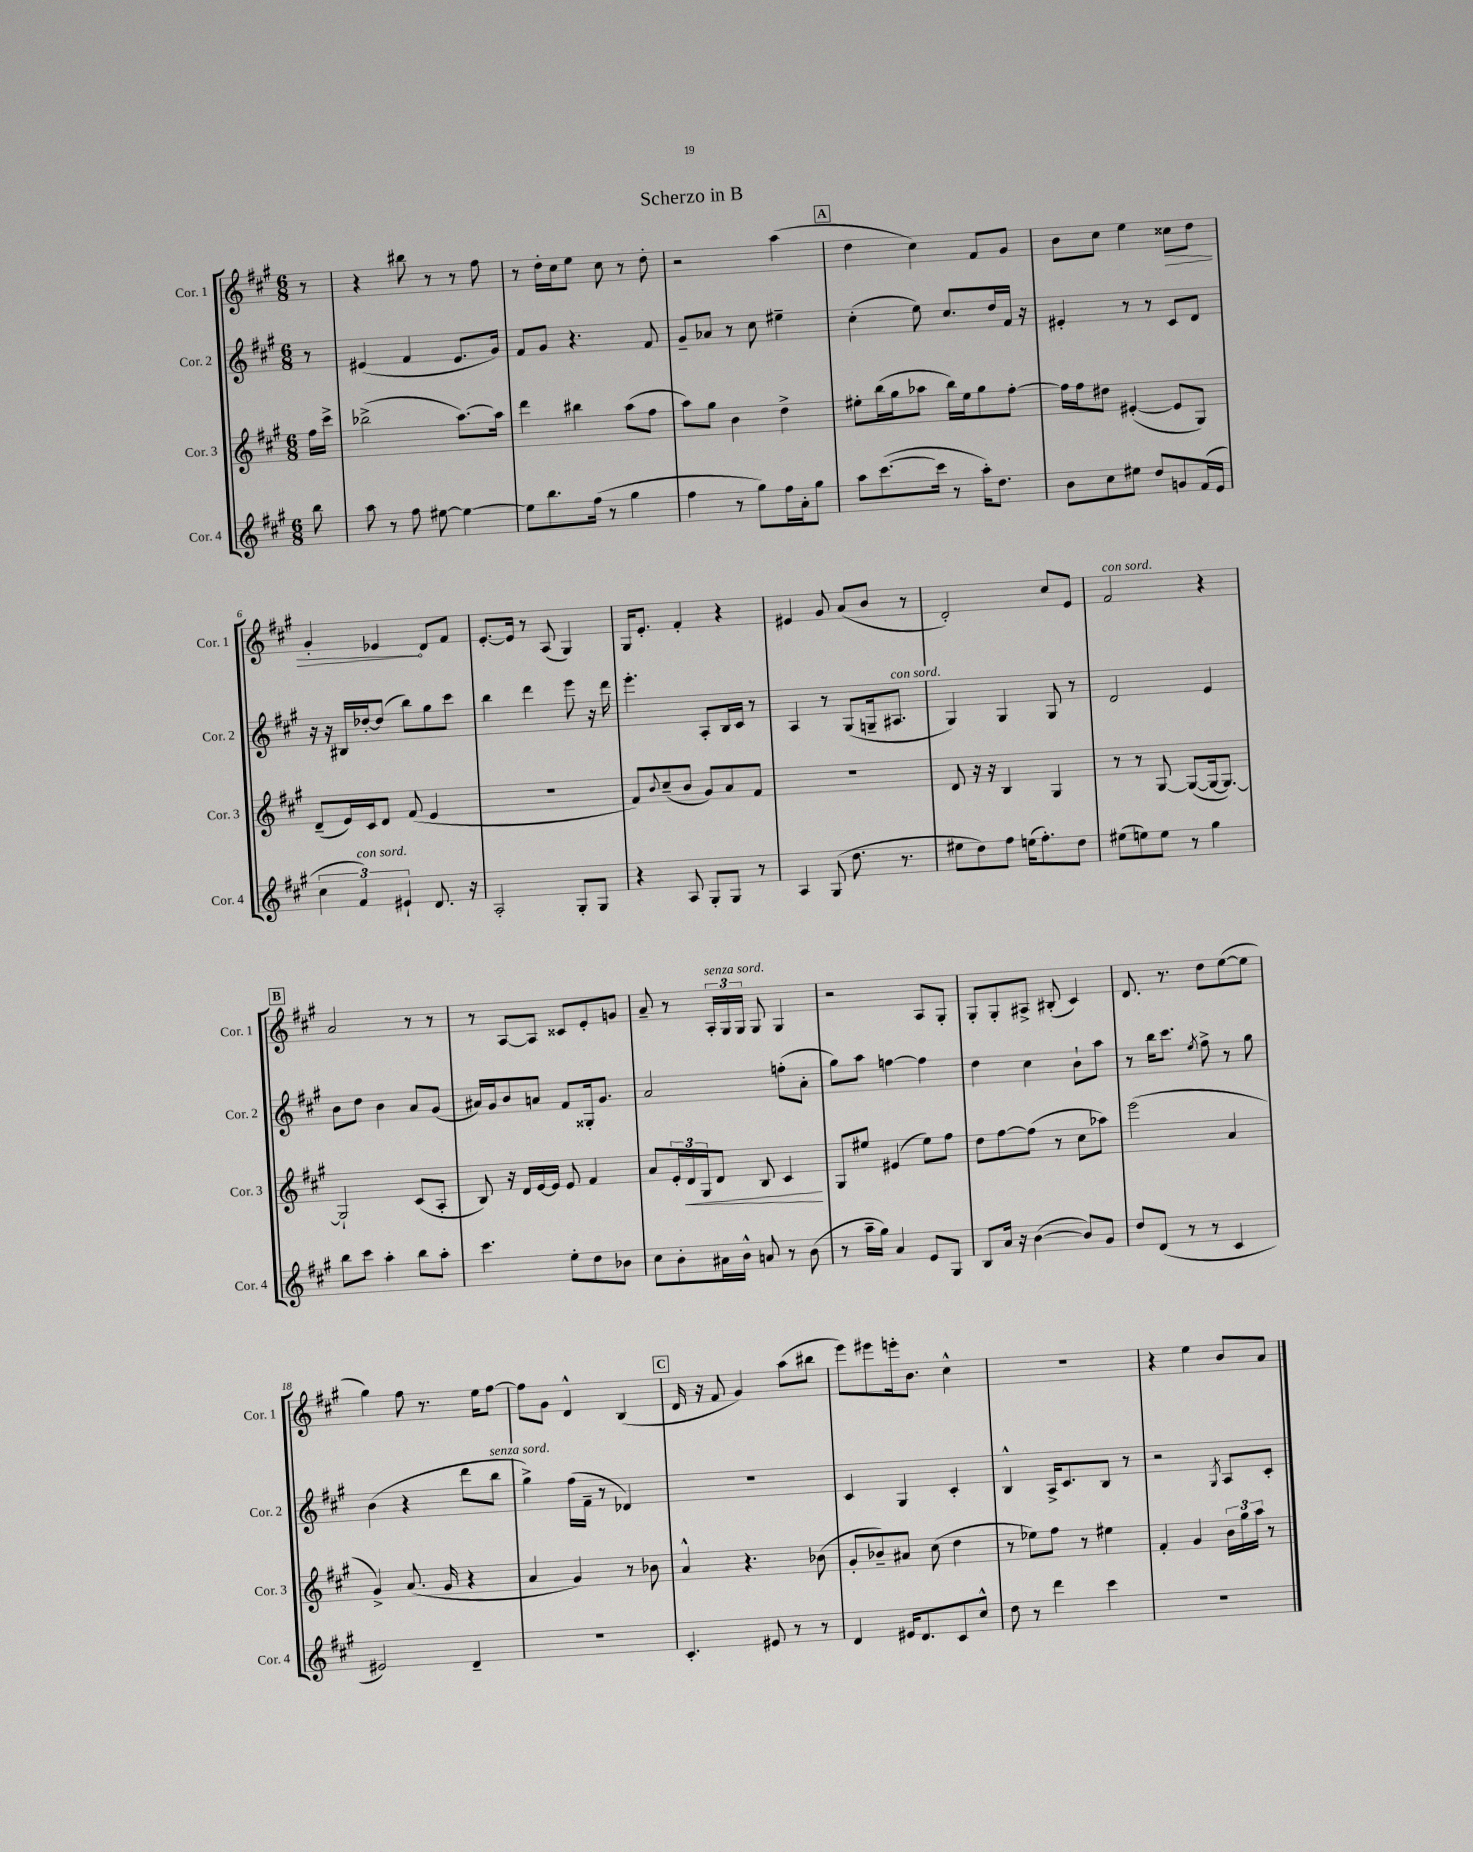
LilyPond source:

\header { title = "Scherzo in B" }
<<
\new StaffGroup <<
\new Staff = "s0" \with { instrumentName = "Cor. 1" shortInstrumentName = "Cor. 1" } {
    \clef treble \key a \major \numericTimeSignature \time 6/8 \partial 8
    r8 |
    r4 bis''8 r8 r8 fis''8 |
    r8 d''16-. cis''16 e''8 cis''8 r8 d''8-. |
    r2 a''4( |
    \mark \markup { \box "A" } d''4 cis''4) fis'8 gis'8 |
    b'8 cis''8 e''4 \once \override Hairpin.circled-tip = ##t cisis''8\> d''8 |
    gis'4-. ees'4\! d'8 fis'8 |
    e'8.~-. e'16 r8 a8( gis4) |
    gis16 e'8.-. fis'4-. r4 |
    eis'4 gis'8 a'8( b'8 r8 |
    d'2-.) cis''8 e'8 |
    fis'2^\markup { \italic "con sord." } r4 |
    \mark \markup { \box "B" } a'2 r8 r8 |
    r8 a8~ a8 cisis'8 e'8-. g'8 |
    a'8-- r8 \tuplet 3/2 { a16-.^\markup { \italic "senza sord." } gis16 gis16 } gis8 gis4 |
    r2 a8 gis8-. |
    gis8-. gis8-. ais8-> bis8-.( cis'4) |
    d'8. r8. d''8 e''8~( e''8 |
    gis''4) fis''8 r8. e''16 fis''8~ |
    fis''8 gis'8 d'4-^ b4( |
    \mark \markup { \box "C" } d'16 r16 fis'8 gis'4) a''8( bis''8 |
    e'''8) eis'''8 e'''16-. b'8. cis''4-^ |
    R2. |
    r4 e''4 b'8 a'8 \bar "|." |
}
\new Staff = "s1" \with { instrumentName = "Cor. 2" shortInstrumentName = "Cor. 2" } {
    \clef treble \key a \major \numericTimeSignature \time 6/8 \partial 8
    r8 |
    eis'4( fis'4 eis'8. gis'16) |
    fis'8 gis'8 r4. fis'8 |
    gis'8-- aes'8 r8 cis''8 eis''4-- |
    \mark \markup { \box "A" } cis''4-.( e''8) cis''8. d''16 fis'16 r16 |
    eis'4-. r8 r8 cis'8 d'8 |
    r16 r16 bis16 des''16~-. des''8( b''8) gis''8 cis'''8 |
    b''4 d'''4 e'''8 r16 d'''16 |
    e'''4.-. a8-. b16 cis'16 r8 |
    a4 r8 gis8( g16-- ais8.^\markup { \italic "con sord." } |
    gis4) gis4 gis8 r8 |
    d'2 e'4 |
    \mark \markup { \box "B" } b'8 d''8 b'4 a'8 gis'8( |
    ais'16) gis'16 b'8 a'8 fis'8 gisis16-. gis'8. |
    a'2 f''8-.( a'8-. |
    gis''8) a''8 f''4~ f''4 |
    d''4 cis''4 b'8-! a''8 |
    r8 b''16 cis'''8. \acciaccatura { e''8 } fis''8-> r8 gis''8 |
    b'4( r4 d'''8 b''8^\markup { \italic "senza sord." } |
    gis''4->) fis''16( fis'16-- r8 des'4) |
    \mark \markup { \box "C" } R2. |
    cis'4 gis4 cis'4-. |
    b4-^ a16-> cis'8. b8 r8 |
    r2 \acciaccatura { gis8 } a8 cis'8-. \bar "|." |
}
\new Staff = "s2" \with { instrumentName = "Cor. 3" shortInstrumentName = "Cor. 3" } {
    \clef treble \key a \major \numericTimeSignature \time 6/8 \partial 8
    fis''16 cis'''16-> |
    bes''2->( a''8.~) a''16 |
    d'''4 bis''4 a''8( fis''8 |
    a''8) gis''8 b'4 d''4-> |
    \mark \markup { \box "A" } eis''8-. b''16( gis''16 aes''8 b''16) eis''16 gis''8 fis''8~-. |
    fis''16 fis''16 dis''8 eis'4~-.( eis'8 gis8) |
    d'8--( e'16) cis'16 d'8 fis'8( e'4 |
    R2. |
    fis'8) \appoggiatura { b'8 } cis''8--( b'8 gis'8) a'8 fis'8 |
    r2. |
    d'8 r16 r16 b4 gis4 |
    r8 r8 gis8~ gis8~( gis16~ gis8.~) |
    \mark \markup { \box "B" } gis2-! cis'8( a8-. |
    b8) r16 d'16 e'16~ e'16 e'8 fis'4 |
    a'8 \tuplet 3/2 { e'16-. d'16\< gis16 } d'8 b8 cis'4\! |
    gis8 eis''8 eis'4( eis''8) fis''8 |
    d''8 fis''8~ fis''8( r8 cis''8 aes''8) |
    e'''2( a'4 |
    gis'4->) a'8.( gis'16 r4 |
    a'4 gis'4) r8 bes'8 |
    \mark \markup { \box "C" } a'4-^ r4. bes'8( |
    gis'8-. bes'8--) ais'8 cis''8( d''4 |
    r8 ees''8) fis''8 r8 eis''4 |
    fis'4-. gis'4 \tuplet 3/2 { b'16 gis''16 a''16 } r8 \bar "|." |
}
\new Staff = "s3" \with { instrumentName = "Cor. 4" shortInstrumentName = "Cor. 4" } {
    \clef treble \key a \major \numericTimeSignature \time 6/8 \partial 8
    b''8 |
    a''8 r8 fis''8 eis''8~ eis''4~ |
    eis''8 b''8. fis''16( r8 gis''4 |
    fis''4 r8 gis''8) fis''16 a'16-. gis''8 |
    \mark \markup { \box "A" } a''8 cis'''8.~( cis'''16 r8 a''16-.) d''8. |
    b'8 cis''8 eis''8 d''8 g'8 fis'16( e'16 |
    \tuplet 3/2 { cis''4 fis'4^\markup { \italic "con sord." }) eis'4-! } d'8. r16 |
    a2-. gis8-. gis8 |
    r4 a8 gis8-. gis8 r8 |
    a4 gis8( d''8. r8. |
    eis''8 d''8) fis''8 e''16( fis''8.-.) d''8 |
    eis''8( e''8) e''8 r8 gis''4 |
    \mark \markup { \box "B" } b''8 cis'''8 a''4-. b''8 a''8-. |
    cis'''4. e''8-. d''8 bes'8 |
    cis''8 b'8-. ais'16 b'16-^ a'8 r8 b'8( |
    r8 a''16-- gis''16) a'4 e'8 gis8 |
    b8 a'16 r16 b'4~( b'8) gis'8 |
    d''8 d'8( r8 r8 cis'4 |
    eis'2) d'4-- |
    R2. |
    \mark \markup { \box "C" } cis'4.-. eis'8 r8 r8 |
    d'4 eis'16 d'8. cis'8 cis''8-^ |
    d''8 r8 d'''4 cis'''4 |
    R2. \bar "|." |
}
>>
>>
